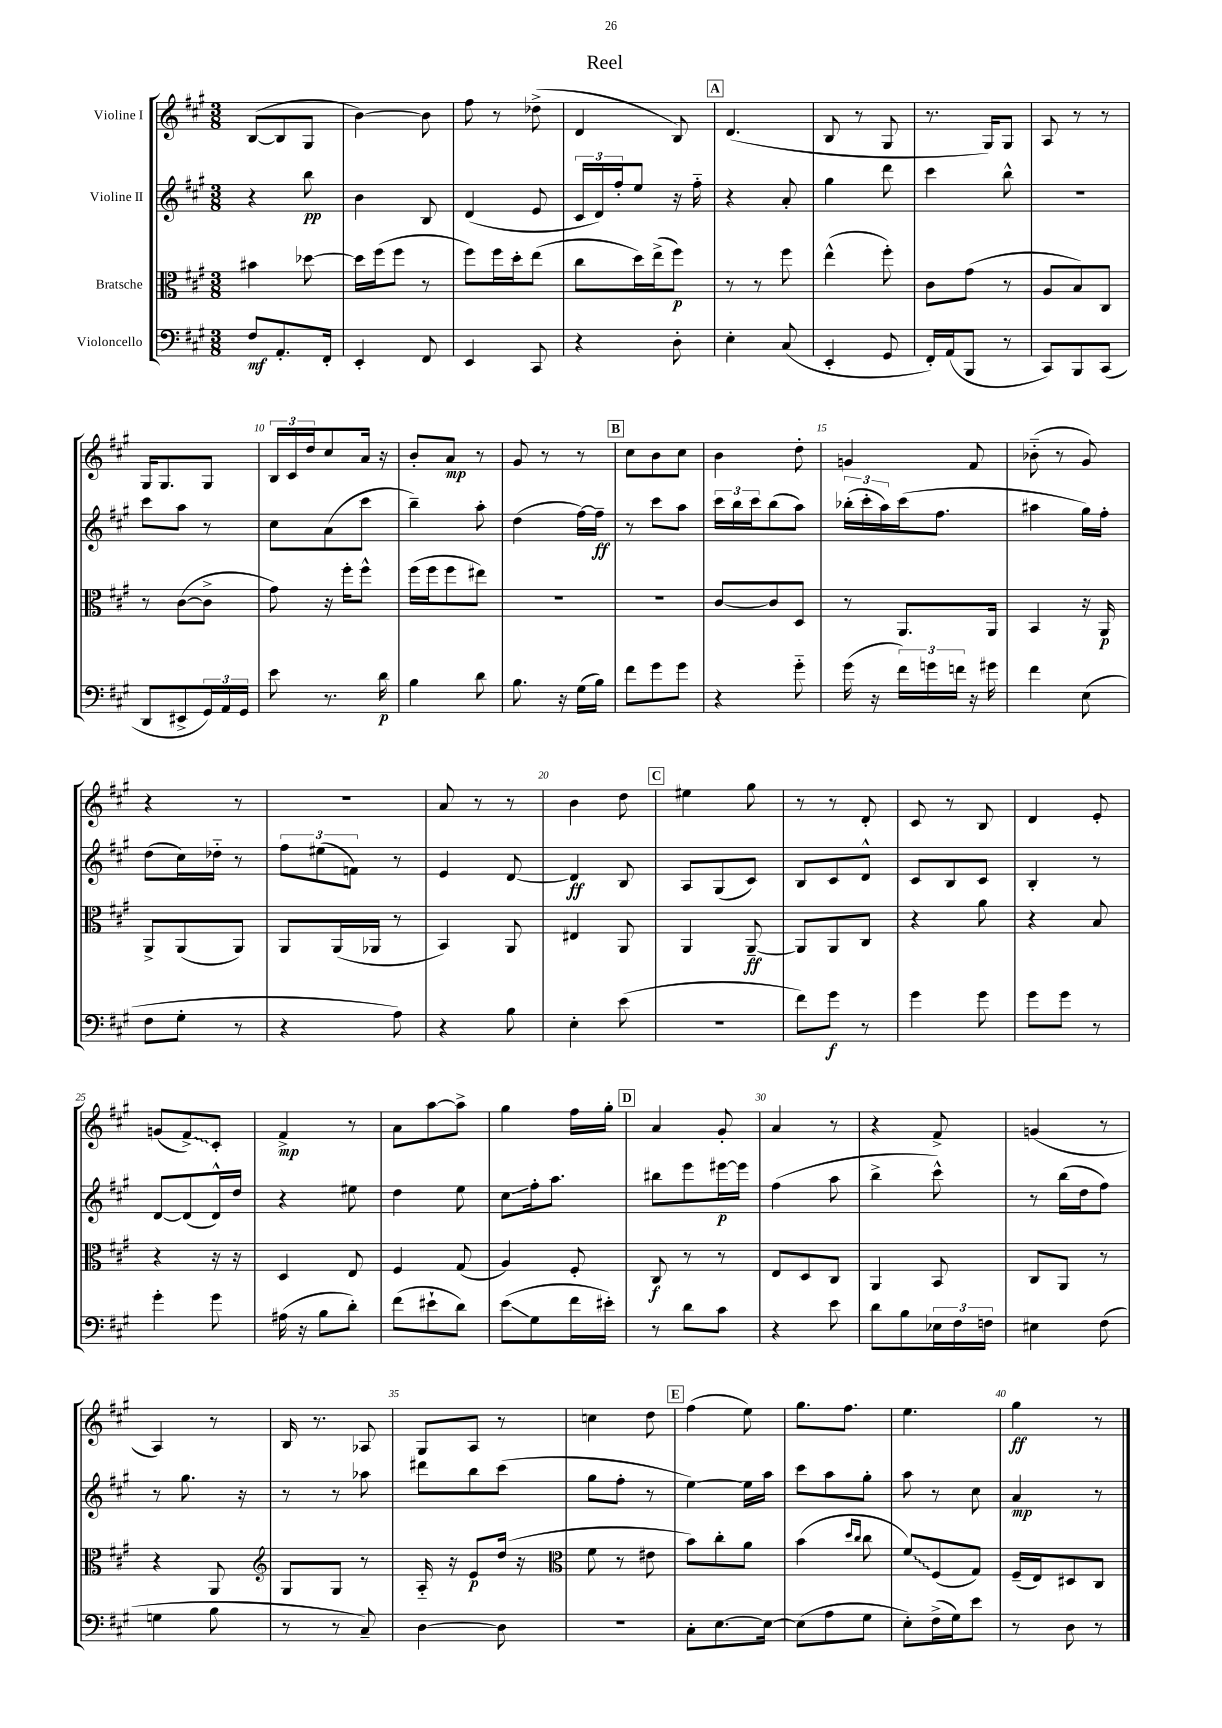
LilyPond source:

\header { title = "Reel" }
<<
\new StaffGroup <<
\new Staff = "s0" \with { instrumentName = "Violine I" } {
    \clef treble \key a \major \numericTimeSignature \time 3/8
    b8~( b8 gis8 |
    b'4~) b'8 |
    fis''8 r8 des''8->( |
    d'4 b8) |
    \mark \markup { \box "A" } d'4.( |
    b8 r8 gis8 |
    r8. gis16) gis8 |
    a8 r8 r8 |
    gis16 gis8. gis8 |
    \tuplet 3/2 { b16 cis'16 d''16 } cis''8 a'16 r16 |
    b'8-. a'8\mp r8 |
    gis'8 r8 r8 |
    \mark \markup { \box "B" } cis''8 b'8 cis''8 |
    b'4 d''8-. |
    g'4 fis'8 |
    bes'8-_( r8 gis'8) |
    r4 r8 |
    R4. |
    a'8 r8 r8 |
    b'4 d''8 |
    \mark \markup { \box "C" } eis''4 gis''8 |
    r8 r8 d'8-. |
    cis'8 r8 b8 |
    d'4 e'8-. |
    g'8( \once \override Glissando.style = #'zigzag fis'8->\glissando) cis'8-. |
    fis'4->\mp r8 |
    a'8 a''8~ a''8-> |
    gis''4 fis''16 gis''16-. |
    \mark \markup { \box "D" } a'4 gis'8-. |
    a'4 r8 |
    r4 fis'8-> |
    g'4( r8 |
    a4) r8 |
    b16 r8. aes8 |
    gis8 a8 r8 |
    c''4 d''8 |
    \mark \markup { \box "E" } fis''4( e''8) |
    gis''8. fis''8. |
    e''4. |
    gis''4\ff r8 \bar "|." |
}
\new Staff = "s1" \with { instrumentName = "Violine II" } {
    \clef treble \key a \major \numericTimeSignature \time 3/8
    r4 b''8\pp |
    b'4 b8 |
    d'4( e'8 |
    \tuplet 3/2 { cis'16 d'16) fis''16-. } e''8 r16 fis''16-_ |
    \mark \markup { \box "A" } r4 a'8-. |
    gis''4 d'''8 |
    cis'''4 b''8-^ |
    R4. |
    cis'''8 a''8 r8 |
    cis''8 a'8( cis'''8 |
    b''4--) a''8-. |
    d''4( fis''16~) fis''16--\ff |
    \mark \markup { \box "B" } r8 cis'''8 a''8 |
    \tuplet 3/2 { cis'''16 b''16 cis'''16 } b''8( a''8) |
    \tuplet 3/2 { bes''16-.( cis'''16-. a''16) } cis'''16( fis''8. |
    ais''4 gis''16) fis''16-. |
    d''8( cis''16) des''16-_ r8 |
    \tuplet 3/2 { fis''8 eis''8( f'8) } r8 |
    e'4 d'8~ |
    d'4\ff b8 |
    \mark \markup { \box "C" } a8 gis8( cis'8) |
    b8 cis'8 d'8-^ |
    cis'8 b8 cis'8 |
    b4-. r8 |
    d'8~ d'8( d'16-^) d''16 |
    r4 eis''8 |
    d''4 e''8 |
    cis''8\glissando fis''16-. a''8. |
    \mark \markup { \box "D" } bis''8 e'''8 eis'''16~\p eis'''16 |
    fis''4( a''8 |
    b''4-> cis'''8-^) |
    r8 b''16( d''16 fis''8) |
    r8 gis''8. r16 |
    r8 r8 aes''8 |
    dis'''8 b''8 cis'''8( |
    gis''8 fis''8-. r8 |
    \mark \markup { \box "E" } e''4~) e''16 a''16 |
    cis'''8 a''8 gis''8-. |
    a''8 r8 cis''8 |
    a'4\mp r8 \bar "|." |
}
\new Staff = "s2" \with { instrumentName = "Bratsche" } {
    \clef alto \key a \major \numericTimeSignature \time 3/8
    bis'4 des''8~ |
    des''16 fis''16( fis''8 r8 |
    fis''8) fis''16 d''16-. e''8( |
    cis''8 d''16) e''16->( fis''8\p) |
    \mark \markup { \box "A" } r8 r8 fis''8 |
    e''4-^( fis''8-.) |
    cis'8 gis'8( r8 |
    a8 b8) cis8 |
    r8 cis'8~( cis'8-> |
    gis'8) r16 fis''16-. fis''8-^ |
    fis''16( fis''16 fis''8 eis''8) |
    R4. |
    \mark \markup { \box "B" } R4. |
    cis'8~ cis'8 d8 |
    r8 a,8. a,16 |
    b,4 r16 a,16\p |
    a,8-> a,8( a,8) |
    a,8 a,16( aes,16 r8 |
    b,4) a,8 |
    eis4 a,8 |
    \mark \markup { \box "C" } a,4 a,8~--\ff |
    a,8 a,8 cis8 |
    r4 a'8 |
    r4 b8 |
    r4 r16 r16 |
    d4 e8 |
    fis4 gis8( |
    a4) fis8-. |
    \mark \markup { \box "D" } cis8\f r8 r8 |
    e8 d8 cis8 |
    a,4 b,8 |
    cis8 a,8 r8 |
    r4 a,8 |
    \clef treble gis8 gis8 r8 |
    a16-_ r16 e'8\p d''16( r16 |
    \clef alto fis'8 r8 eis'8 |
    \mark \markup { \box "E" } b'8) cis''8-. a'8 |
    b'4( \grace { d''16 cis''16 } cis''8 |
    \once \override Glissando.style = #'zigzag fis'8\glissando) fis8( gis8) |
    fis16--( e16) dis8 cis8 \bar "|." |
}
\new Staff = "s3" \with { instrumentName = "Violoncello" } {
    \clef bass \key a \major \numericTimeSignature \time 3/8
    fis8\mf a,8.-. fis,16-. |
    e,4-. fis,8 |
    e,4 cis,8 |
    r4 d8-. |
    \mark \markup { \box "A" } e4-. cis8( |
    e,4-. gis,8 |
    fis,16-.) a,16( b,,8 r8 |
    cis,8) b,,8 cis,8( |
    d,8 eis,8-> \tuplet 3/2 { gis,16) a,16 gis,16 } |
    e'8 r8. d'16\p |
    b4 d'8 |
    b8. r16 gis16( b16) |
    \mark \markup { \box "B" } fis'8 gis'8 gis'8 |
    r4 gis'8-_ |
    gis'16( r16 \tuplet 3/2 { fis'16) g'16 f'16 } r16 gis'16 |
    fis'4 e8( |
    fis8 gis8-. r8 |
    r4 a8) |
    r4 b8 |
    e4-. e'8( |
    \mark \markup { \box "C" } R4. |
    fis'8) gis'8\f r8 |
    gis'4 gis'8 |
    gis'8 gis'8 r8 |
    gis'4-. gis'8 |
    ais16( r16 b8 d'8-.) |
    fis'8( eis'8-! d'8) |
    e'8\glissando( gis8 fis'16 eis'16-.) |
    \mark \markup { \box "D" } r8 d'8 cis'8 |
    r4 e'8 |
    d'8 b8 \tuplet 3/2 { ees16 fis16 f16 } |
    eis4 fis8( |
    g4 b8 |
    r8 r8 cis8--) |
    d4~ d8 |
    R4. |
    \mark \markup { \box "E" } cis8-. e8.~ e16~ |
    e8( a8 gis8 |
    e8-.) fis16->( gis16) e'8 |
    r8 d8 r8 \bar "|." |
}
>>
>>
\layout { \context { \Score \override BarNumber.break-visibility = ##(#f #t #t) barNumberVisibility = #(every-nth-bar-number-visible 5) } }
